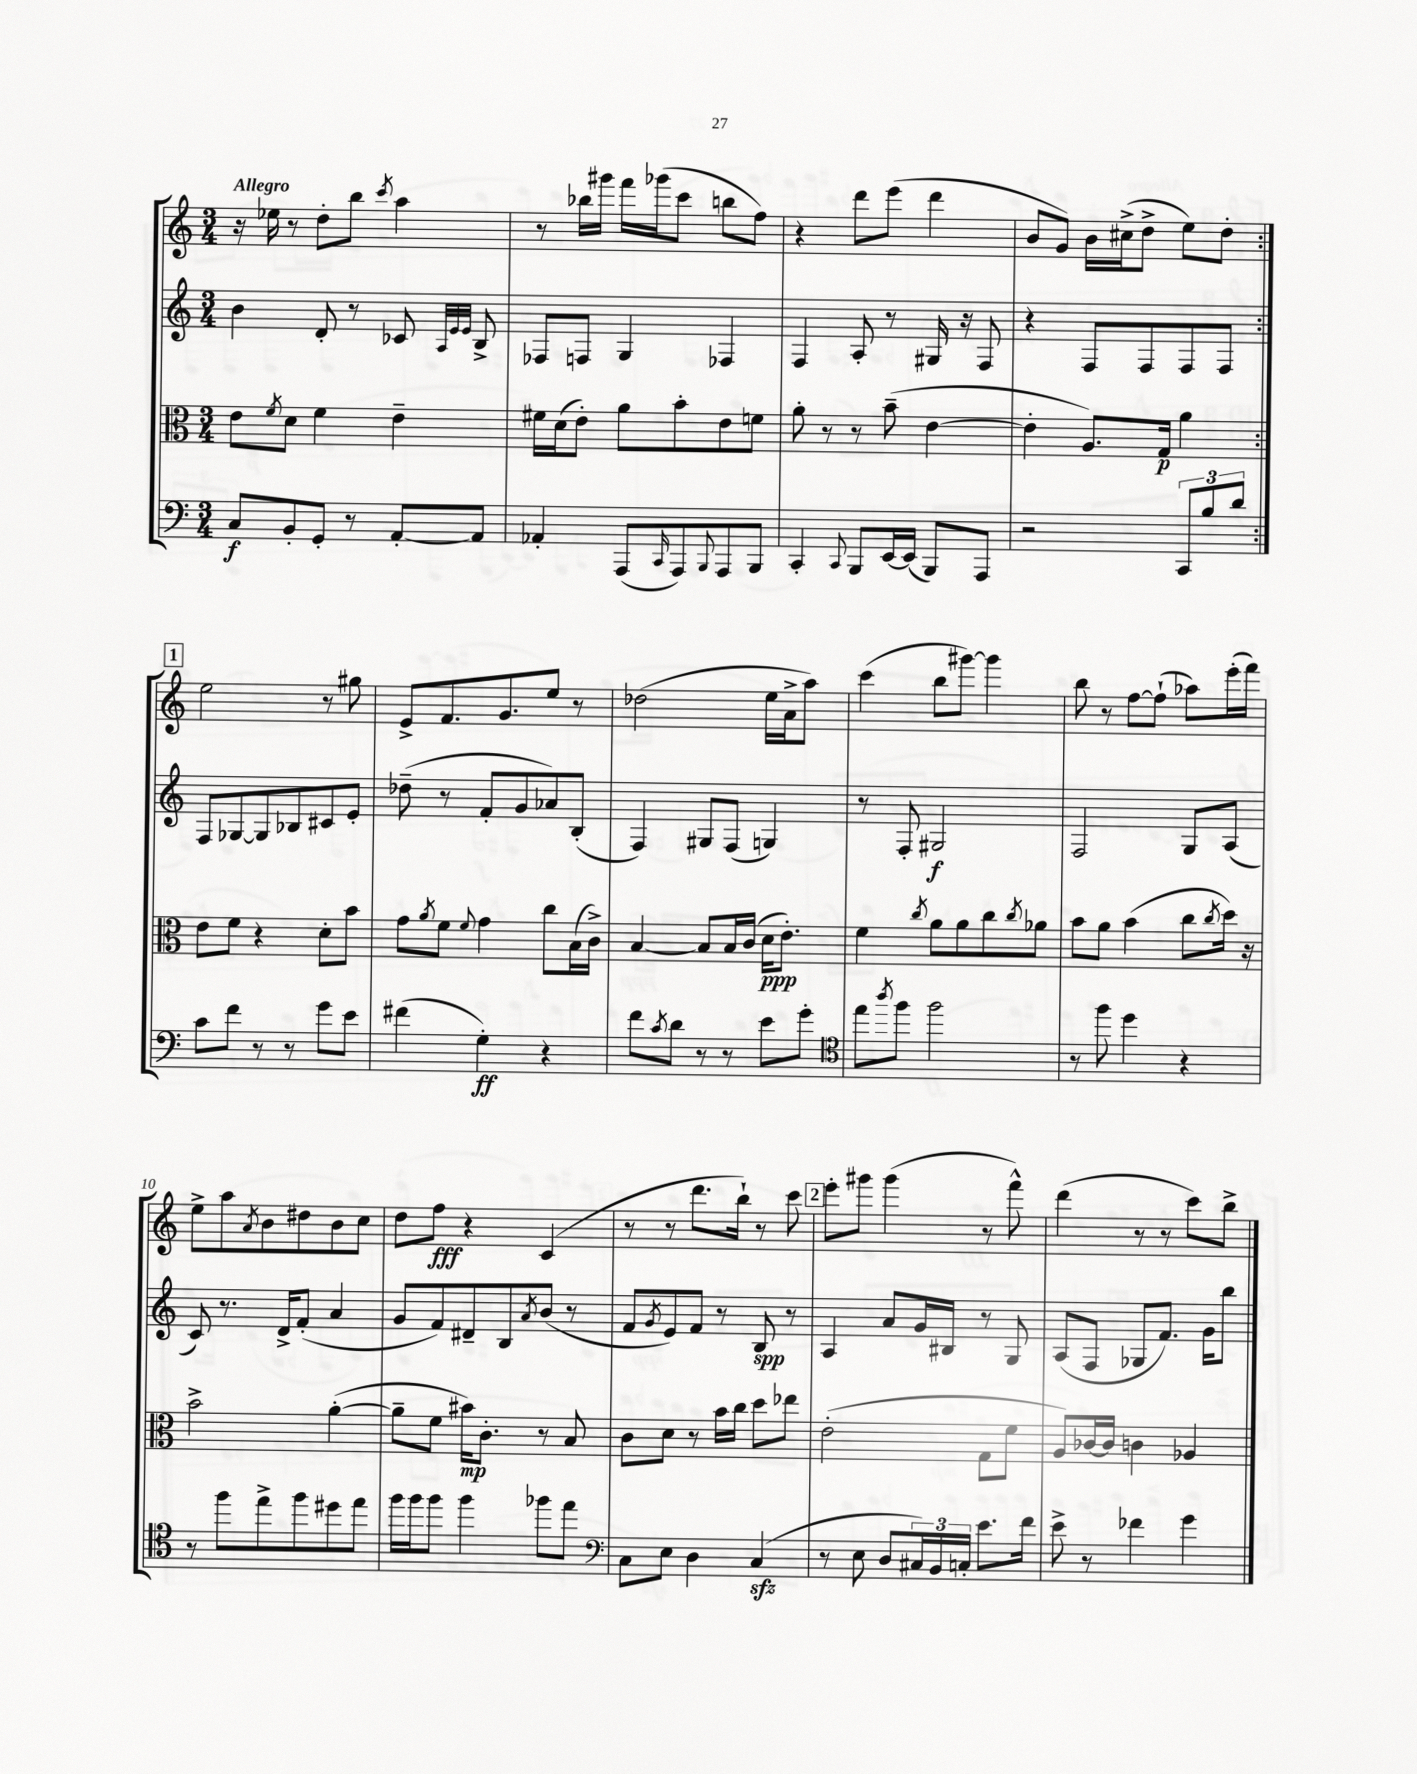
<<
\new StaffGroup <<
\new Staff = "s0" {
    \clef treble \key c \major \numericTimeSignature \time 3/4 \tempo "Allegro"
    \repeat volta 2 { r16 ees''16 r8 d''8-. b''8 \acciaccatura { c'''8 } a''4 |
    r8 bes''16 gis'''16 f'''16 ges'''16( c'''8 b''8 f''8) |
    r4 d'''8 e'''8( d'''4 |
    b'8 g'8) b'16 cis''16->( d''8-> e''8) d''8-. | }
    \mark \markup { \box "1" } e''2 r8 gis''8 |
    e'8-> f'8. g'8. e''8 r8 |
    des''2( e''16 a'16-> a''8) |
    c'''4( b''8 gis'''8~) gis'''4 |
    b''8 r8 f''8~ f''8-!( aes''8) e'''16-.( f'''16) |
    e''8-> a''8 \acciaccatura { a'8 } b'8 dis''8 b'8 c''8 |
    d''8 f''8\fff r4 c'4( |
    r8 r8 d'''8. b''16-!) r8 c'''8 |
    \mark \markup { \box "2" } e'''8-. gis'''8 gis'''4( r8 f'''8-^) |
    d'''4( r8 r8 c'''8) b''8-> \bar "|." |
}
\new Staff = "s1" {
    \clef treble \key c \major \numericTimeSignature \time 3/4
    \repeat volta 2 { b'4 d'8-. r8 ces'8 \grace { a32 e'32 e'32 } b8-> |
    fes8 f8 g4 fes4 |
    f4 a8-. r8 gis16 r16 f8 |
    r4 f8 f8 f8 f8 | }
    \mark \markup { \box "1" } f8 ges8~ ges8 bes8 cis'8 e'8-. |
    des''8--( r8 f'8-. g'8 aes'8) b8-.( |
    f4) gis8 f8( g4) |
    r8 f8-. gis2\f |
    f2 g8 a8( |
    c'8) r8. d'16-> f'8-.( a'4 |
    g'8 f'8) dis'8-- b8 \acciaccatura { a'8 } b'8( r8 |
    f'8 \acciaccatura { g'8 } e'8) f'8 r8 b8\spp r8 |
    \mark \markup { \box "2" } a4 a'8 g'16 bis16 r8 g8 |
    a8( f8 ges8 f'8.) g'16 b''8 \bar "|." |
}
\new Staff = "s2" {
    \clef alto \key c \major \numericTimeSignature \time 3/4
    \repeat volta 2 { e'8 \acciaccatura { f'8 } d'8 f'4 e'4-- |
    fis'16 d'16( e'8-.) a'8 b'8-. e'8 f'8 |
    a'8-. r8 r8 b'8--( e'4~ |
    e'4-. a8.) g16\p a'4 | }
    \mark \markup { \box "1" } e'8 f'8 r4 d'8-. b'8 |
    g'8 \acciaccatura { a'8 } f'8 \appoggiatura { f'8 } g'4 c''8 b16( c'16->) |
    b4~ b8 b16 c'16( d'16\ppp e'8.-.) |
    f'4 \acciaccatura { c''8 } a'8 a'8 c''8 \acciaccatura { c''8 } aes'8 |
    b'8 a'8 b'4( c''8 \acciaccatura { c''8 } d''16) r16 |
    b'2-> a'4~-.( |
    a'8-- f'8 bis'16\mp) c'8.-. r8 b8 |
    c'8 d'8 r8 b'16 c''16 d''8 ees''8 |
    \mark \markup { \box "2" } e'2-.( g8 f'8 |
    a8) ces'16~ ces'16 c'4 aes4 \bar "|." |
}
\new Staff = "s3" {
    \clef bass \key c \major \numericTimeSignature \time 3/4
    \repeat volta 2 { c8\f b,8-. g,8-. r8 a,8~-. a,8 |
    aes,4-. a,,8( \grace { c,16 } a,,8) \appoggiatura { b,,8 } a,,8 b,,8 |
    c,4-. \appoggiatura { c,8 } b,,8 e,16~ e,16( b,,8) a,,8 |
    r2 \tuplet 3/2 { c,8 b8 d'8 } | }
    \mark \markup { \box "1" } c'8 f'8 r8 r8 g'8 e'8 |
    fis'4( g4-.\ff) r4 |
    f'8 \acciaccatura { c'8 } d'8 r8 r8 e'8 g'8-. |
    \clef tenor e''8 \acciaccatura { a''8 } f''8 f''2 |
    r8 f''8 d''4 r4 |
    r8 f''8 e''8-> f''8 dis''8 e''8 |
    f''16 f''16 f''8 f''4 fes''8 e''8 |
    \clef bass c8 e8 d4 c4\sfz( |
    \mark \markup { \box "2" } r8 e8 d8 \tuplet 3/2 { cis16) b,16 c16-. } e'8. f'16 |
    e'8-> r8 fes'4 g'4 \bar "|." |
}
>>
>>
